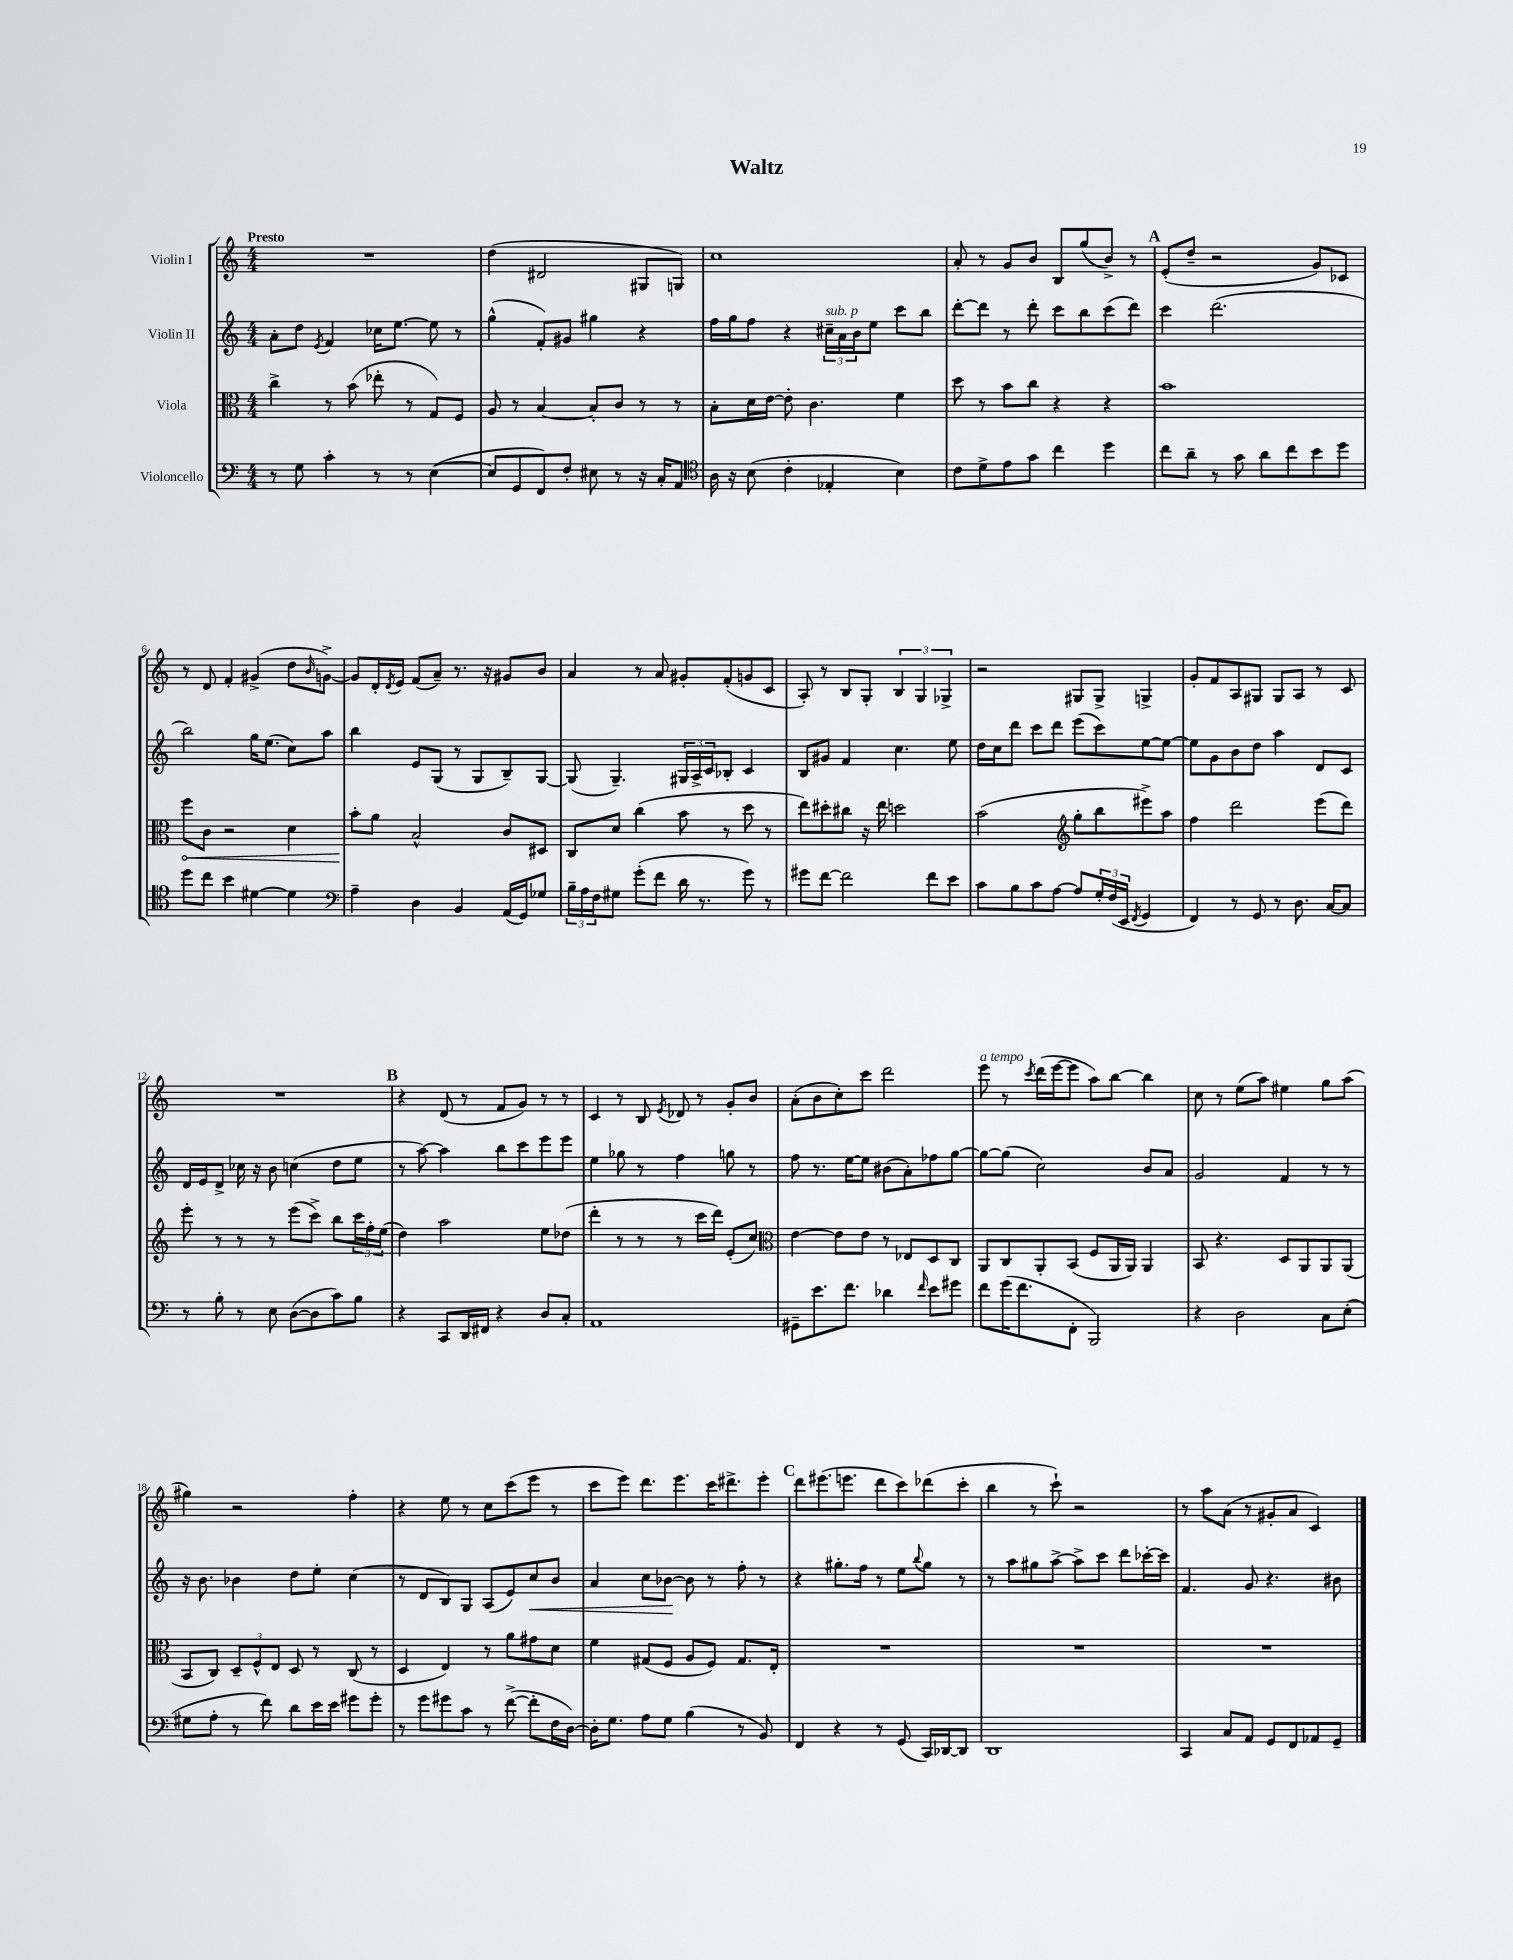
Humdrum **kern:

**kern	**kern	**dynam	**kern	**dynam	**kern
*part4	*part3	*part3	*part2	*part2	*part1
*staff4	*staff3	*staff3	*staff2	*staff2	*staff1
*I"Violoncello	*I"Viola	*	*I"Violin II	*	*I"Violin I
*clefF4	*clefC3	*	*clefG2	*	*clefG2
*k[]	*k[]	*	*k[]	*	*k[]
*M4/4	*M4/4	*	*M4/4	*	*M4/4
=1	=1	=1	=1	=1	=1
!	!	!	!	!	!LO:TX:a:B:t=Presto
8r	4cc^\	.	8a'\L	.	1r
8G\	.	.	8dd\J	.	.
.	.	.	8qe/	.	.
4c'\	8r	.	4f/	.	.
.	(8b\	.	.	.	.
8r	8ee-X'\	.	16cc-X\KL	.	.
.	.	.	[8.ee\J	.	.
8r	8r	.	.	.	.
([4E\	8G/L)	.	8ee\]	.	.
.	8F/J	.	8r	.	.
=2	=2	=2	=2	=2	=2
8E/L]	8A/	.	(4gg^^\	.	(4dd\
8GG/	8r	.	.	.	.
8FF/)	[4B/	.	8f'/L)	.	2d#X/
8F'/J	.	.	8g#X/J	.	.
8E#X\	8B'/L]	.	4gg#X\	.	.
8r	8c/J	.	.	.	.
16r	8r	.	4r	.	8G#X/L
16C'/KL	.	.	.	.	.
8AA/J	8r	.	.	.	8Gn/J)
=3	=3	=3	=3	=3	=3
*clefC4	*	*	*	*	*
16A\	8B'\L	.	16ff\LL	.	1cc
16r	.	.	16gg\J	.	.
(8B\	16d\L	.	8ff\J	.	.
.	[16e\JJ	.	.	.	.
4c'\	8e'\]	.	4r	.	.
.	4.c\	.	.	.	.
!	!	!	!LO:TX:a:i:t=sub. p	!	!
4E-X'/	.	.	24cc#X~\LL	.	.
.	.	.	24a\	.	.
.	.	.	24b\J	.	.
.	.	.	8ee\J	.	.
4B\)	4f\	.	8ccc\L	.	.
.	.	.	8bb\J	.	.
=4	=4	=4	=4	=4	=4
8c\L	8dd\	.	[8ddd'\L	.	8a'/
8d^\	8r	.	8ddd\J]	.	8r
8e\	8b\L	.	8r	.	8g/L
8g\J	8cc\J	.	8ddd'\	.	8b/J
4cc\	4r	.	8ccc\L	.	8B/L
.	.	.	8bb\	.	(8gg/
4dd\	4r	.	(8ccc\	.	8b^/J)
.	.	.	8ddd\J)	.	8r
!!LO:REH:place=s1:t=A
=5	=5	=5	=5	=5	=5
8cc\L	1b	.	4ccc\	.	(8e'/L
8a~\J	.	.	.	.	8dd~/J
8r	.	.	(2.ddd\	.	2r
8g\	.	.	.	.	.
8a\L	.	.	.	.	.
8cc\	.	.	.	.	.
8b\	.	.	.	.	8g/L)
8dd\J	.	.	.	.	8c-X/J
!!LO:LB:g=z
=6	=6	=6	=6	=6	=6
!	!	!LO:HP:b	!	!	!
8dd\L	8ff\L	<	2bb\)	.	8r
8cc\J	8c\J	.	.	.	8d/
4b\	2r	.	.	.	4f'/
[4d#X\	.	.	16gg\KL	.	(4g#X^/
.	.	.	(8.ee\J	.	.
4d#\]	4d\	.	8cc\L)	.	8dd\L
.	.	.	.	.	16qqb/
.	.	.	8aa\J	.	[8gn^\J)
=7	=7	=7	=7	=7	=7
*clefF4	*	*	*	*	*
4A~\	8b'\L	.	4bb\	.	8g/L]
.	8a\J	[	.	.	16d'/L
.	.	.	.	.	8qd/
.	.	.	.	.	16e/JJ
4D\	2B^^/	.	8e/L	.	(8f/L
.	.	.	(8G/J	.	8a~/J)
4BB/	.	.	8r	.	8.r
.	.	.	8G/L	.	.
.	.	.	.	.	16r
(16AA/LL	8c/L	.	8B~/)	.	8g#X/L
16GG/J)	.	.	.	.	.
8G-X/J	8D#X/J	.	[8G/J	.	8b/J
=8	=8	=8	=8	=8	=8
24B~\LL	8C/L	.	(8G/]	.	4a/
24A\	.	.	.	.	.
24F\J	.	.	.	.	.
8G#X\J	8d/J	.	4.G~/)	.	.
(8g'\L	(4cc\	.	.	.	8r
8f\J	.	.	.	.	8a/
16d\	8b\	.	24G#X/LL	.	8g#X'/L
.	.	.	24A^/	.	.
8.r	.	.	.	.	.
.	.	.	24c/J	.	.
.	8r	.	8B-X'/J	.	(8f'/
8g\)	8dd\	.	4c/	.	8gn/
8r	8r	.	.	.	8c/J
=9	=9	=9	=9	=9	=9
8g#X\L	8ee\L)	.	8B/L	.	8A'/)
[8f\J	8dd#X'\	.	8g#X/J	.	8r
2f\]	8cc#X\J	.	4f/	.	8B/L
.	16r	.	.	.	8G'/J
.	16ee\	.	.	.	.
.	2ddn\	.	4.cc\	.	6B/
.	.	.	.	.	6G/
8f\L	.	.	.	.	.
.	.	.	.	.	6G-X^/
8e\J	.	.	8ee\	.	.
=10	=10	=10	=10	=10	=10
8c\L	(2b\	.	16dd\LL	.	2r
.	.	.	16cc\J	.	.
8B\	.	.	8ddd\J	.	.
8c\	.	.	8ccc\L	.	.
[8A\J	.	.	8ddd\J	.	.
*	*clefG2	*	*	*	*
8A/L]	8gg'\L	.	(8eee\L	.	8G#X/L
24G'/L	8bb\	.	8ccc\)	.	8G#^/J
(24F/	.	.	.	.	.
24EE/JJ	.	.	.	.	.
8qFF/	.	.	.	.	.
4GG/	8eee#X^\)	.	[8ee\	.	4Gn^/
.	8aa\J	.	8ee\J_	.	.
=11	=11	=11	=11	=11	=11
4FF/)	4ff\	.	8ee\L]	.	8g'/L
.	.	.	8g\	.	8f/
8r	2ddd\	.	8b\	.	8A/
8GG/	.	.	8dd\J	.	8G#X/J
8r	.	.	4aa\	.	8G#/L
8.D\	.	.	.	.	8A/J
.	(8eee\L	.	8d/L	.	8r
[16C/KL	.	.	.	.	.
8C/J]	8ddd\J)	.	8c/J	.	8c/
!!LO:LB:g=z
=12	=12	=12	=12	=12	=12
8r	8eee'\	.	16d/LL	.	1r
.	.	.	16e/J	.	.
8B'\	8r	.	8d^/J	.	.
8r	8r	.	16cc-X\	.	.
.	.	.	16r	.	.
8E\	8r	.	8b\	.	.
([8D\L	(8eee\L	.	(4ccn\	.	.
8D\]	8ccc^\J)	.	.	.	.
8c\)	8bb\L	.	8dd\L	.	.
8B\J	24ccc\L	.	8ee\J	.	.
.	24ff'\	.	.	.	.
.	(24ee\JJ	.	.	.	.
!!LO:REH:place=s1:t=B
=13	=13	=13	=13	=13	=13
4r	4dd\)	.	8r	.	4r
.	.	.	[8aa\)	.	.
8CC/L	2aa\	.	4aa\]	.	(8d/
16DD/L	.	.	.	.	8r
16FF#X/JJ	.	.	.	.	.
4r	.	.	8bb\L	.	8f/L
.	.	.	8ccc\	.	8g/J)
8D/L	8ee\L	.	8eee\	.	8r
8C'/J	(8dd-X\J	.	8eee\J	.	8r
=14	=14	=14	=14	=14	=14
1AA	4ddd'\	.	4ee\	.	4c/
.	8r	.	8gg-X\	.	8r
.	8r	.	8r	.	8B/
.	.	.	.	.	8qe/
.	8r	.	4ff\	.	8d-X/
.	16ccc\LL	.	.	.	8r
.	16ddd\JJ)	.	.	.	.
.	(8e'/L	.	8ggn\	.	8g'/L
.	8cc/J)	.	8r	.	8b/J
=15	=15	=15	=15	=15	=15
*	*clefC3	*	*	*	*
8GG#X~\L	[4e\	.	8ff\	.	(8a'\L
8.e\	.	.	8.r	.	8b\
.	8e\L]	.	.	.	8cc'\)
8.f\J	.	.	[16ee\KL	.	.
.	8e\J	.	8ee\J]	.	8ccc\J
4d-X\	8r	.	(8b#X\L	.	2ddd\
.	8E-X/L	.	8a'\)	.	.
16qqf/	.	.	.	.	.
8e\L	8D/	.	8ff-X\	.	.
8g#X\J	8C/J	.	[8gg\J	.	.
=16	=16	=16	=16	=16	=16
!	!	!	!	!	!LO:TX:a:i:t=a tempo
8f\L	8AA/L	.	8gg\L_	.	8eee\
(16g\K	8C/	.	(8gg\J]	.	8r
8.f\	.	.	.	.	.
.	.	.	.	.	8qccc/
.	8AA'/	.	2cc\)	.	(16ddd\LL
.	.	.	.	.	[16eee\J
8FF'\J	(8BB/J	.	.	.	8eee\J]
2BBB/)	8F/L	.	.	.	8aa\L)
.	16AA/L	.	.	.	[8bb\J
.	16AA/JJ)	.	.	.	.
.	4AA/	.	8b/L	.	4bb\]
.	.	.	8a/J	.	.
=17	=17	=17	=17	=17	=17
4r	8BB/	.	2g/	.	8cc\
.	4.r	.	.	.	8r
2D\	.	.	.	.	(8ee\L
.	.	.	.	.	8aa\J)
.	8D/L	.	4f/	.	4ee#X\
.	8AA/	.	.	.	.
8C\L	8AA/	.	8r	.	8gg\L
(8E'\J	(8AA/J	.	8r	.	(8aa\J
!!LO:LB:g=z
=18	=18	=18	=18	=18	=18
8G#X\L	8BB/L	.	16r	.	4gg#X\)
.	.	.	8.b\	.	.
8A'\J	8C/J)	.	.	.	.
8r	12D~/L	.	4b-X\	.	2r
.	12F^^/	.	.	.	.
8f\)	.	.	.	.	.
.	12E/J	.	.	.	.
8d\L	8D/	.	8dd\L	.	.
16e\L	8r	.	8ee'\J	.	.
16e\JJ	.	.	.	.	.
8g#X\L	(8C/	.	(4cc\	.	4ff'\
8g#'\J	8r	.	.	.	.
=19	=19	=19	=19	=19	=19
8r	4D/	.	8r	.	4r
8g\L	.	.	8d/L	.	.
8g#X\	4E/)	.	8B/)	.	8ee\
8c\J	.	.	8G/J	.	8r
8r	8r	.	(8A/L	.	8cc\L
([8f^\	8a\L	.	8e/)	.	(8ccc\
!	!	!	!	!LO:HP:b	!
8f'\L]	8g#X\	.	8cc/	<	8eee\J
16F\L	8d\J	.	8b/J	.	8r
[16D\JJ)	.	.	.	.	.
=20	=20	=20	=20	=20	=20
16D'\KL]	4f\	.	4a/	.	8ccc\L
8.G\J	.	.	.	.	.
.	.	.	.	.	8eee\J)
8A\L	(8G#X/L	.	8cc\L	.	8.ddd\L
8G\J	8F/J	.	[8b-X\J	.	.
.	.	.	.	.	8.eee\
(4B\	8A/L	.	8b-\]	[	.
.	8F/J)	.	8r	.	16ccc\K
.	.	.	.	.	8.ddd#X^\
8r	8.G#/L	.	8ff'\	.	.
8BB/)	.	.	8r	.	8eee'\J
.	16E'/Jk	.	.	.	.
!!LO:REH:place=s1:t=C
=21	=21	=21	=21	=21	=21
4FF/	1r	.	4r	.	8ddd\L
.	.	.	.	.	(8.eee#X\
4r	.	.	8.gg#X'\L	.	.
.	.	.	.	.	8.eeen\J
.	.	.	16ff\Jk	.	.
8r	.	.	8r	.	8ddd\L
(8GG/	.	.	8ee\L	.	8ccc\)
.	.	.	8qqbb/	.	.
16CC/LL)	.	.	8gg#\J	.	(8ddd-X\
[16DD-X/J	.	.	.	.	.
8DD-/J]	.	.	8r	.	8ccc'\J
=22	=22	=22	=22	=22	=22
1DD	1r	.	8r	.	4bb\
.	.	.	8aa\L	.	.
.	.	.	8gg#X\	.	8r
.	.	.	[8aa^\J	.	8ccc`\)
.	.	.	8aa^\L]	.	2r
.	.	.	8ccc\J	.	.
.	.	.	8ddd\L	.	.
.	.	.	[16ccc-X'\L	.	.
.	.	.	16ccc-\JJ]	.	.
=23	=23	=23	=23	=23	=23
4CC/	1r	.	4.f/	.	8r
.	.	.	.	.	8aa\L
8C/L	.	.	.	.	(8a\J
8AA/J	.	.	8g/	.	8r
8GG/L	.	.	4.r	.	8g#X'/L
8FF/	.	.	.	.	8a/J
8AA-X/	.	.	.	.	4c/)
8GG~/J	.	.	8b#X\	.	.
==	==	==	==	==	==
*-	*-	*-	*-	*-	*-
